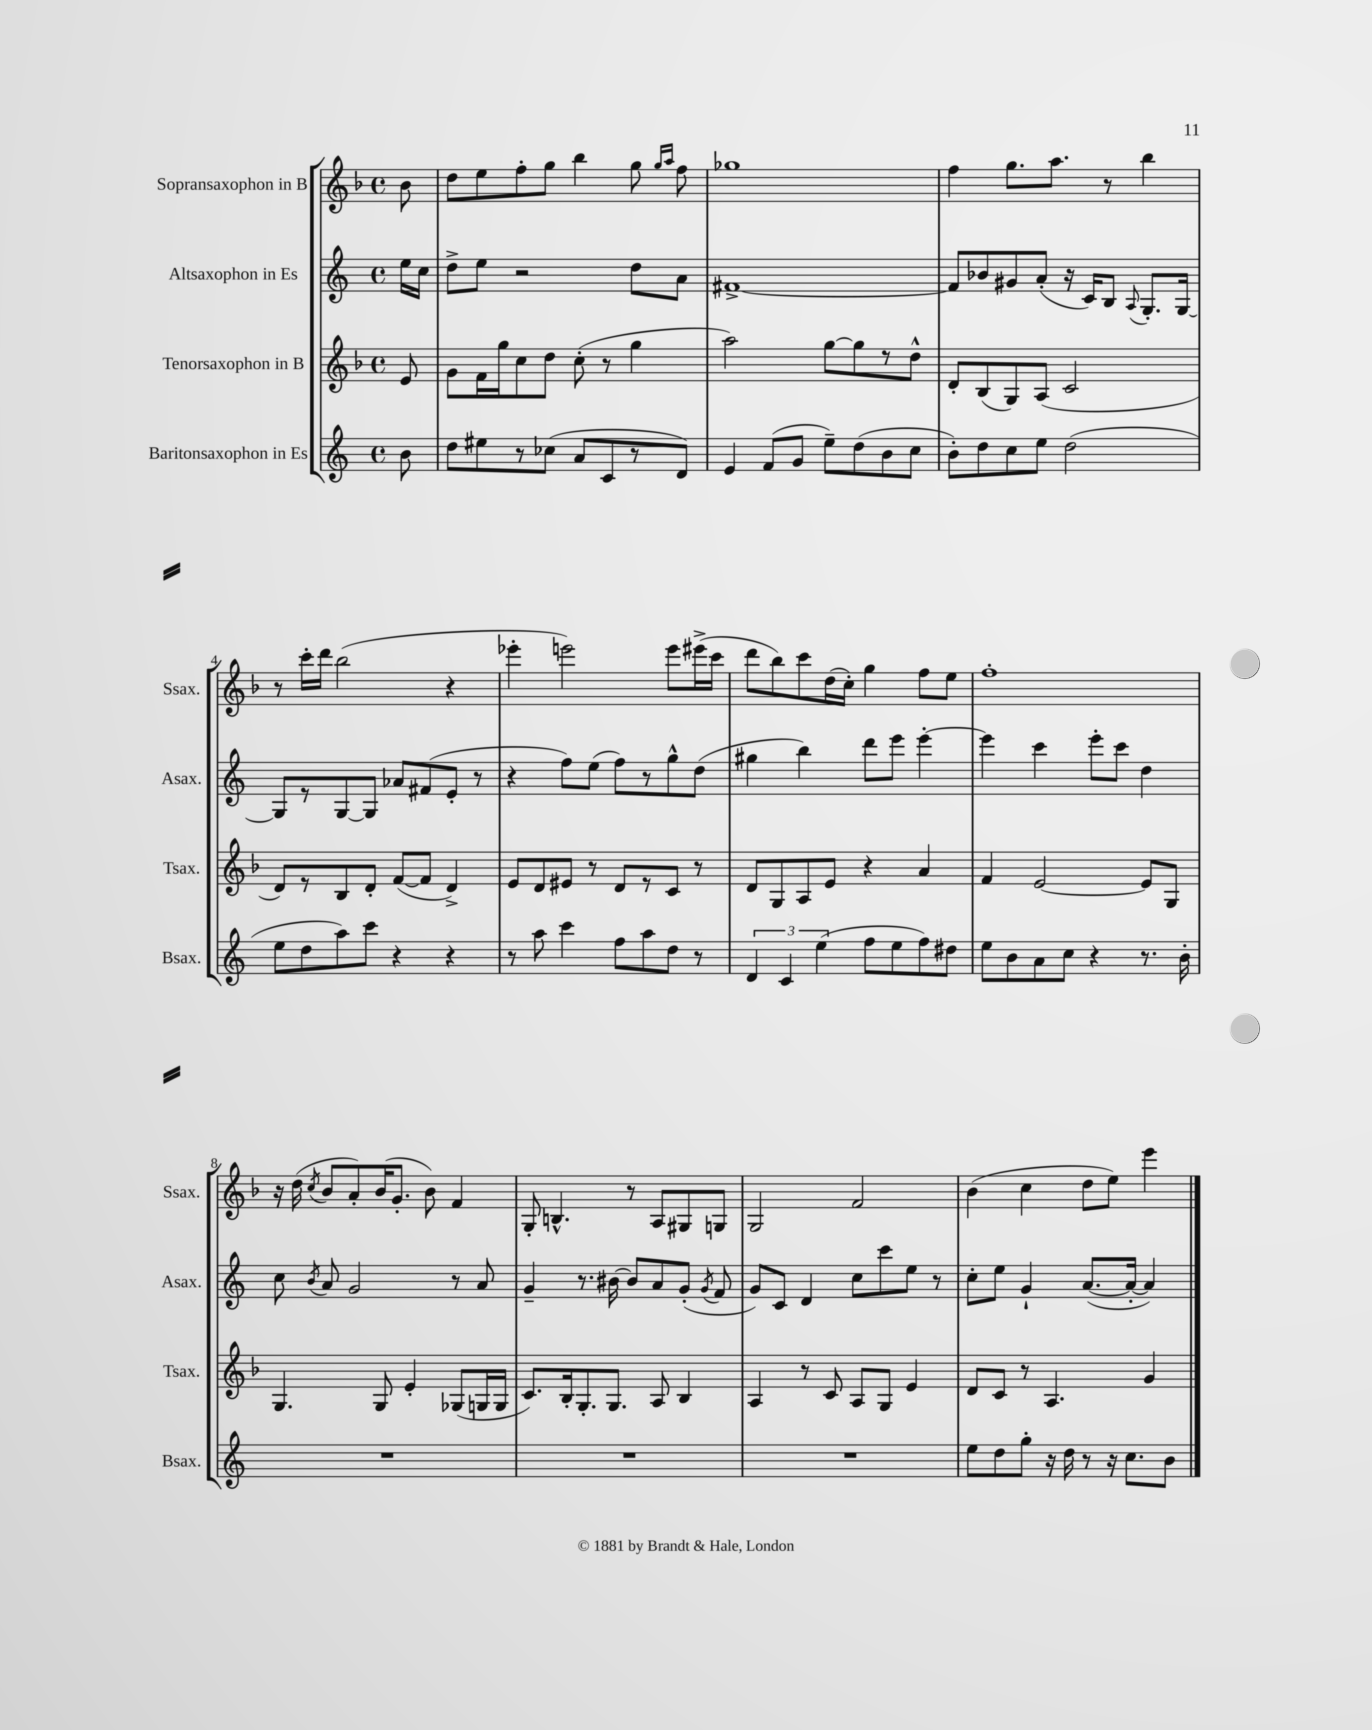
<<
\new StaffGroup <<
\new Staff = "s0" \with { instrumentName = "Sopransaxophon in B" shortInstrumentName = "Ssax." } {
    \clef treble \key f \major \defaultTimeSignature \time 4/4 \partial 8
    \autoBeamOff bes'8 |
    d''8[ e''8 f''8-. g''8] bes''4 g''8 \grace { g''16[ a''16] } f''8 |
    ges''1 |
    f''4 g''8.[ a''8.] r8 bes''4 |
    r8 c'''16[-. d'''16] bes''2( r4 |
    ees'''4-. e'''2) e'''8[ eis'''16->( c'''16] |
    d'''8[ bes''8) c'''8 d''16( c''16]-.) g''4 f''8[ e''8] |
    f''1-. |
    r16 d''16( \acciaccatura { c''8 } bes'8[ a'8-.) bes'16( g'8.]-. bes'8) f'4 |
    g8-. b4.-^ r8 a8[ gis8 g8] |
    g2 f'2 |
    bes'4( c''4 d''8[ e''8]) e'''4 \bar "|." |
}
\new Staff = "s1" \with { instrumentName = "Altsaxophon in Es" shortInstrumentName = "Asax." } {
    \clef treble \key c \major \defaultTimeSignature \time 4/4 \partial 8
    \autoBeamOff e''16[ c''16] |
    d''8[-> e''8] r2 d''8[ a'8] |
    fis'1~-> |
    fis'8[ bes'8 gis'8 a'8]-.( r16 c'16[) b8] \appoggiatura { a8 } g8.[-. g16]~ |
    g8[ r8 g8~ g8] aes'8[ fis'8( e'8]-. r8 |
    r4 f''8[) e''8]( f''8[) r8 g''8-^ d''8]( |
    gis''4 b''4) d'''8[ e'''8] e'''4~-. |
    e'''4 c'''4 e'''8[-. c'''8] d''4 |
    c''8 \acciaccatura { b'8 } a'8 g'2 r8 a'8 |
    g'4-- r8. bis'16~ bis'8[ a'8 g'8]-.( \acciaccatura { g'8 } f'8 |
    g'8[) c'8] d'4 c''8[ c'''8 e''8] r8 |
    c''8[-. e''8] g'4-! a'8.[~( a'16]~-. a'4) \bar "|." |
}
\new Staff = "s2" \with { instrumentName = "Tenorsaxophon in B" shortInstrumentName = "Tsax." } {
    \clef treble \key f \major \defaultTimeSignature \time 4/4 \partial 8
    \autoBeamOff e'8 |
    g'8[ f'16 g''16 c''8 d''8] c''8-.( r8 g''4 |
    a''2) g''8[~ g''8 r8 d''8]-^ |
    d'8[-. bes8( g8) a8]( c'2 |
    d'8[) r8 bes8 d'8]-. f'8[~( f'8] d'4->) |
    e'8[ d'8 eis'8] r8 d'8[ r8 c'8] r8 |
    d'8[ g8 a8 e'8] r4 a'4 |
    f'4 e'2~ e'8[ g8] |
    g4. g8 e'4-. ges8[( g16 g16] |
    c'8.[) bes16-. g8.-. g8.] a8 bes4 |
    a4 r8 c'8 a8[ g8] e'4 |
    d'8[ c'8] r8 a4. g'4 \bar "|." |
}
\new Staff = "s3" \with { instrumentName = "Baritonsaxophon in Es" shortInstrumentName = "Bsax." } {
    \clef treble \key c \major \defaultTimeSignature \time 4/4 \partial 8
    \autoBeamOff b'8 |
    d''8[ eis''8 r8 ces''8]( a'8[ c'8 r8 d'8]) |
    e'4 f'8[( g'8] e''8[--) d''8( b'8 c''8] |
    b'8[-.) d''8 c''8 e''8] d''2( |
    e''8[ d''8 a''8) c'''8] r4 r4 |
    r8 a''8 c'''4 f''8[ a''8 d''8] r8 |
    \tuplet 3/2 { d'4 c'4 e''4( } f''8[ e''8 f''8) dis''8] |
    e''8[ b'8 a'8 c''8] r4 r8. b'16-. |
    R1 |
    R1 |
    R1 |
    e''8[ d''8 g''8]-. r16 d''16 r8 r16 c''8.[ b'8] \bar "|." |
}
>>
>>
